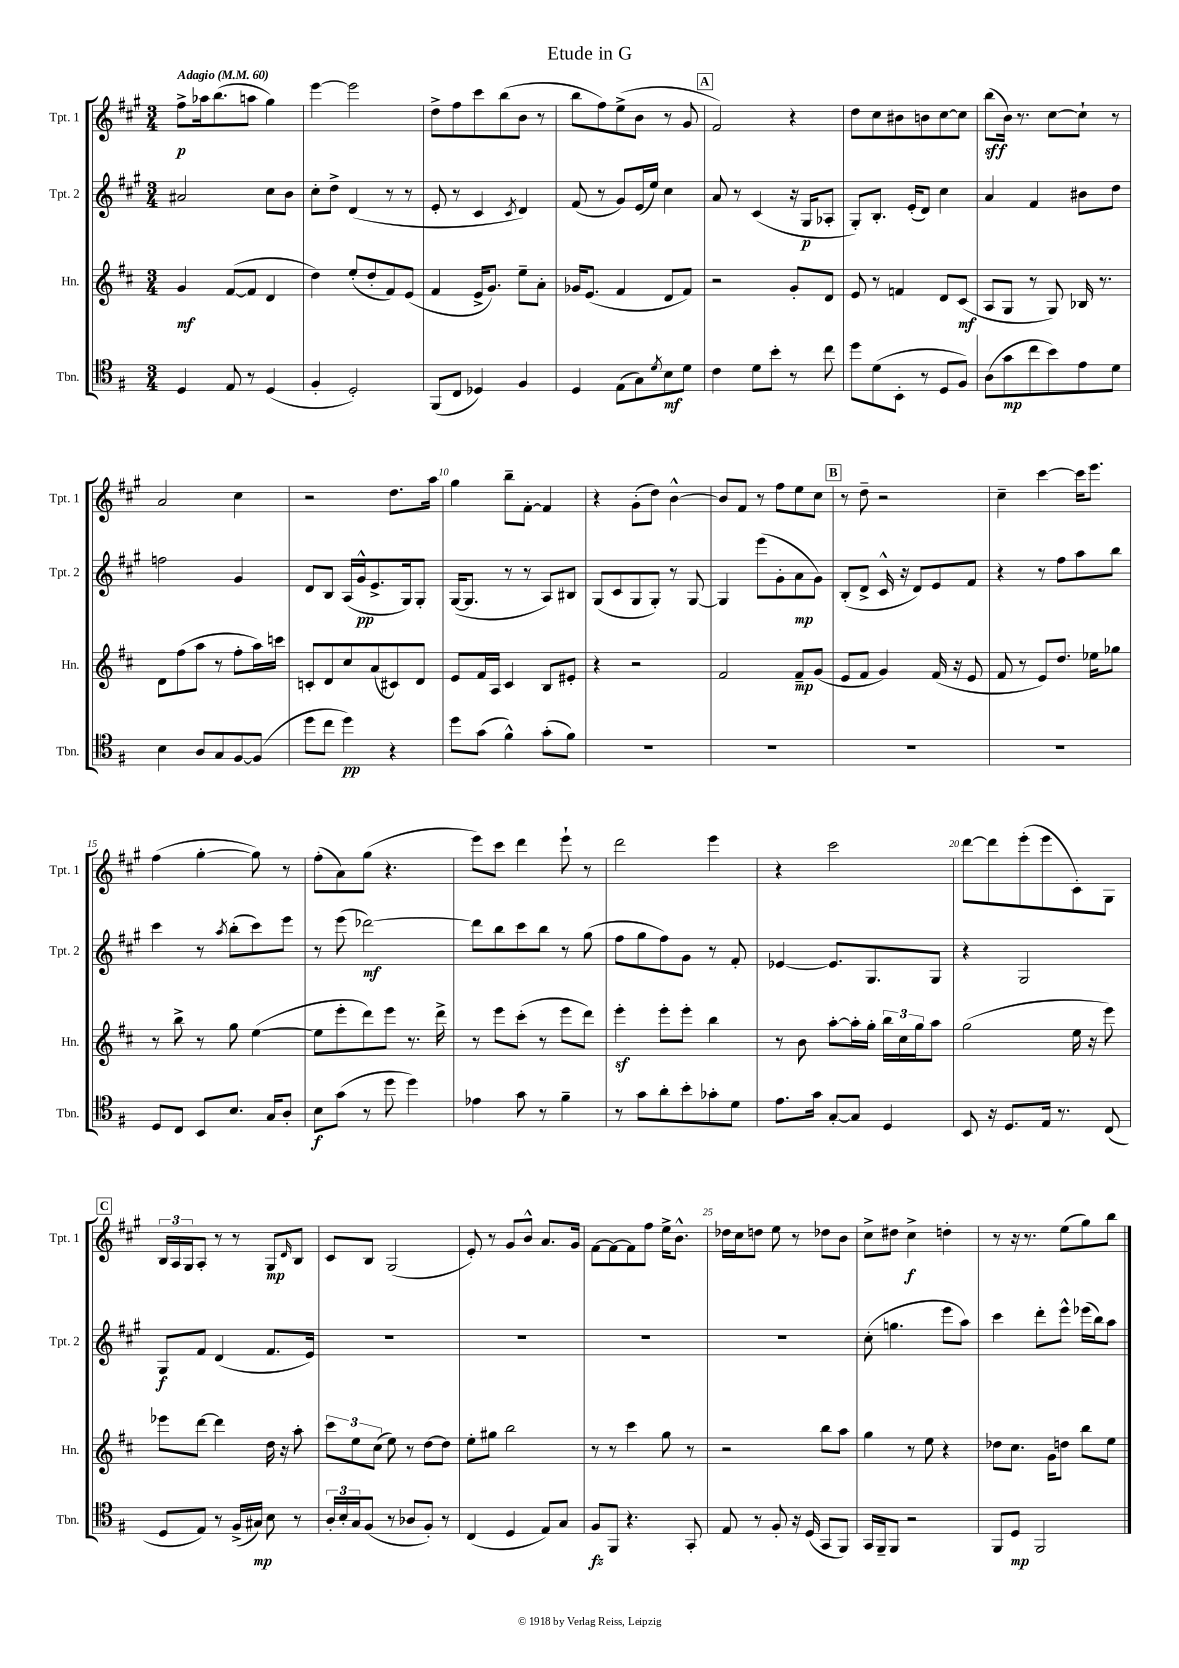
\header { title = "Etude in G" }
<<
\new StaffGroup <<
\new Staff = "s0" \with { instrumentName = "Tpt. 1" shortInstrumentName = "Tpt. 1" } {
    \clef treble \key a \major \numericTimeSignature \time 3/4 \tempo "Adagio" 4 = 60
    fis''8->\p aes''16 b''8.( a''8 gis''4) |
    e'''4~ e'''2 |
    d''8-> fis''8 cis'''8 b''8( b'8 r8 |
    b''8 fis''8) e''8->( b'8 r8 gis'8 |
    \mark \markup { \box "A" } fis'2) r4 |
    d''8 cis''8 bis'8 b'8 cis''8~ cis''8 |
    b''8\sff( b'16) r8. cis''8~ cis''8-! r8 |
    a'2 cis''4 |
    r2 d''8. a''16 |
    gis''4 b''8-- fis'8~-. fis'4 |
    r4 gis'8-.( d''8) b'4~-^ |
    b'8 fis'8 r8 fis''8 e''8 cis''8 |
    \mark \markup { \box "B" } r8 d''8-- r2 |
    cis''4-- cis'''4~ cis'''16 e'''8. |
    fis''4( gis''4~-. gis''8) r8 |
    fis''8-.( a'8) gis''8( r4. |
    e'''8) cis'''8 d'''4 e'''8-! r8 |
    d'''2 e'''4 |
    r4 cis'''2 |
    d'''8~ d'''8 e'''8-.( e'''8 cis'8-.) gis8 |
    \mark \markup { \box "C" } \tuplet 3/2 { b16 a16 gis16 } a8-. r8 r8 gis8\mp \grace { d'16 } b8 |
    cis'8 b8 gis2( |
    e'8-.) r8 gis'8 b'8-^ a'8. gis'16 |
    fis'8~ fis'8~ fis'8 fis''8 e''16-> b'8.-^ |
    des''16 cis''16 d''8 e''8 r8 des''8 b'8 |
    cis''8-> dis''8 cis''4->\f d''4-. |
    r8 r16 r8. e''8( gis''8) b''8 \bar "|." |
}
\new Staff = "s1" \with { instrumentName = "Tpt. 2" shortInstrumentName = "Tpt. 2" } {
    \clef treble \key a \major \numericTimeSignature \time 3/4
    ais'2 cis''8 b'8 |
    cis''8-. d''8-> d'4( r8 r8 |
    e'8-. r8 cis'4 \acciaccatura { cis'8 } d'4) |
    fis'8( r8 gis'8) e'16( e''16) cis''4 |
    \mark \markup { \box "A" } a'8 r8 cis'4( r16 gis16\p aes8-. |
    gis8-.) b8.-. e'16-.( d'8) cis''4 |
    a'4 fis'4 bis'8 d''8 |
    f''2 gis'4 |
    d'8 b8 a16( gis'16-^\pp e'8.-> gis16) gis8-. |
    gis16~( gis8. r8 r8 a8) bis8 |
    gis8( cis'8 gis8 gis8-.) r8 gis8~ |
    gis4 e'''8( gis'8-. a'8\mp gis'8) |
    \mark \markup { \box "B" } b8-.( d'8-> cis'16-^ r16 d'8) e'8 fis'8 |
    r4 r8 fis''8 a''8 b''8 |
    cis'''4 r8 \acciaccatura { a''8 } b''8-.( cis'''8) e'''8 |
    r8 e'''8( des'''2~\mf) |
    des'''8 b''8 cis'''8 b''8 r8 gis''8( |
    fis''8 gis''8 fis''8) gis'8 r8 fis'8-. |
    ees'4~ ees'8. gis8. gis8 |
    r4 gis2 |
    \mark \markup { \box "C" } gis8\f fis'8 d'4( fis'8. e'16) |
    R2. |
    R2. |
    R2. |
    R2. |
    cis''8-.( g''4. e'''8 a''8) |
    cis'''4 d'''8-. e'''8-^ ees'''16( b''16) a''8 \bar "|." |
}
\new Staff = "s2" \with { instrumentName = "Hn." shortInstrumentName = "Hn." } {
    \clef treble \key d \major \numericTimeSignature \time 3/4
    g'4\mf fis'8~( fis'8 d'4 |
    d''4) e''8-.( d''8-. fis'8) e'8( |
    fis'4 e'16-> g'8.) e''8-- a'8-. |
    ges'16 e'8.( fis'4 d'8 fis'8) |
    \mark \markup { \box "A" } r2 g'8-. d'8 |
    e'8 r8 f'4 d'8 cis'8\mf( |
    a8 g8 r8 g8) bes16 r8. |
    d'8 fis''8( a''8 r8 fis''8-. a''16) c'''16 |
    c'8-. d'8 cis''8 a'8( cis'8) d'8 |
    e'8 fis'16 a16 cis'4 b8 eis'8-. |
    r4 r2 |
    fis'2 fis'8--\mp g'8( |
    \mark \markup { \box "B" } e'8 fis'8 g'4) fis'16( r16 e'8 |
    fis'8 r8 e'8) d''8. ees''16 ges''8 |
    r8 b''8-> r8 g''8 e''4~( |
    e''8 e'''8-. d'''8) e'''8 r8. d'''16-> |
    r8 e'''8 cis'''8-.( r8 e'''8 d'''8) |
    e'''4-.\sf e'''8-. e'''8-. b''4 |
    r8 b'8 a''8~-. a''16-. g''16-. \tuplet 3/2 { b''16 cis''16 g''16 } a''8 |
    g''2( e''16 r16 e'''8) |
    \mark \markup { \box "C" } ees'''8 d'''8~ d'''4 d''16 r16 a''8-. |
    \tuplet 3/2 { cis'''8 e''8 cis''8( } e''8) r8 d''8~ d''8 |
    e''8-. gis''8 b''2 |
    r8 r8 cis'''4 g''8 r8 |
    r2 b''8 a''8 |
    g''4 r8 e''8 r4 |
    des''8 cis''8. g'16 d''8 b''8 e''8 \bar "|." |
}
\new Staff = "s3" \with { instrumentName = "Tbn." shortInstrumentName = "Tbn." } {
    \clef tenor \key g \major \numericTimeSignature \time 3/4
    d4 e8 r8 d4( |
    fis4-. d2-.) |
    fis,8( c8 des4) fis4 |
    d4 e8( g8) \acciaccatura { d'8 } b8\mf d'8 |
    \mark \markup { \box "A" } c'4 d'8 b'8-. r8 c''8 |
    d''8 d'8( b,8-. r8 d8 fis8) |
    a8( g'8\mp c''8 b'8) e'8 d'8 |
    b4 a8 g8 fis8~ fis8( |
    d''8 c''8 d''4\pp) r4 |
    d''8 g'8( fis'4-^) g'8-.( fis'8) |
    R2. |
    R2. |
    \mark \markup { \box "B" } R2. |
    R2. |
    d8 c8 b,8 b8. g16 a8-. |
    b8\f g'8( r8 d''8 d''4) |
    ees'4 g'8 r8 fis'4-- |
    r8 g'8 a'8-. b'8-. ges'8-. d'8 |
    e'8. g'16 g8~-. g8 d4 |
    b,8 r16 d8. e16 r8. c8( |
    \mark \markup { \box "C" } d8 e8) r8 fis16->( gis16\mp) b8 r8 |
    \tuplet 3/2 { a16-. b16-. g16 } fis8( r8 aes8 fis8-.) r8 |
    c4( d4 e8) g8 |
    fis8\fz fis,8 r4. g,8-. |
    e8 r8 fis8-. r16 d16( g,8 fis,8) |
    g,16 fis,16-- fis,8 r2 |
    fis,8 d8\mp fis,2 \bar "|." |
}
>>
>>
\layout { \context { \Score \override BarNumber.break-visibility = ##(#f #t #t) barNumberVisibility = #(every-nth-bar-number-visible 5) } }
